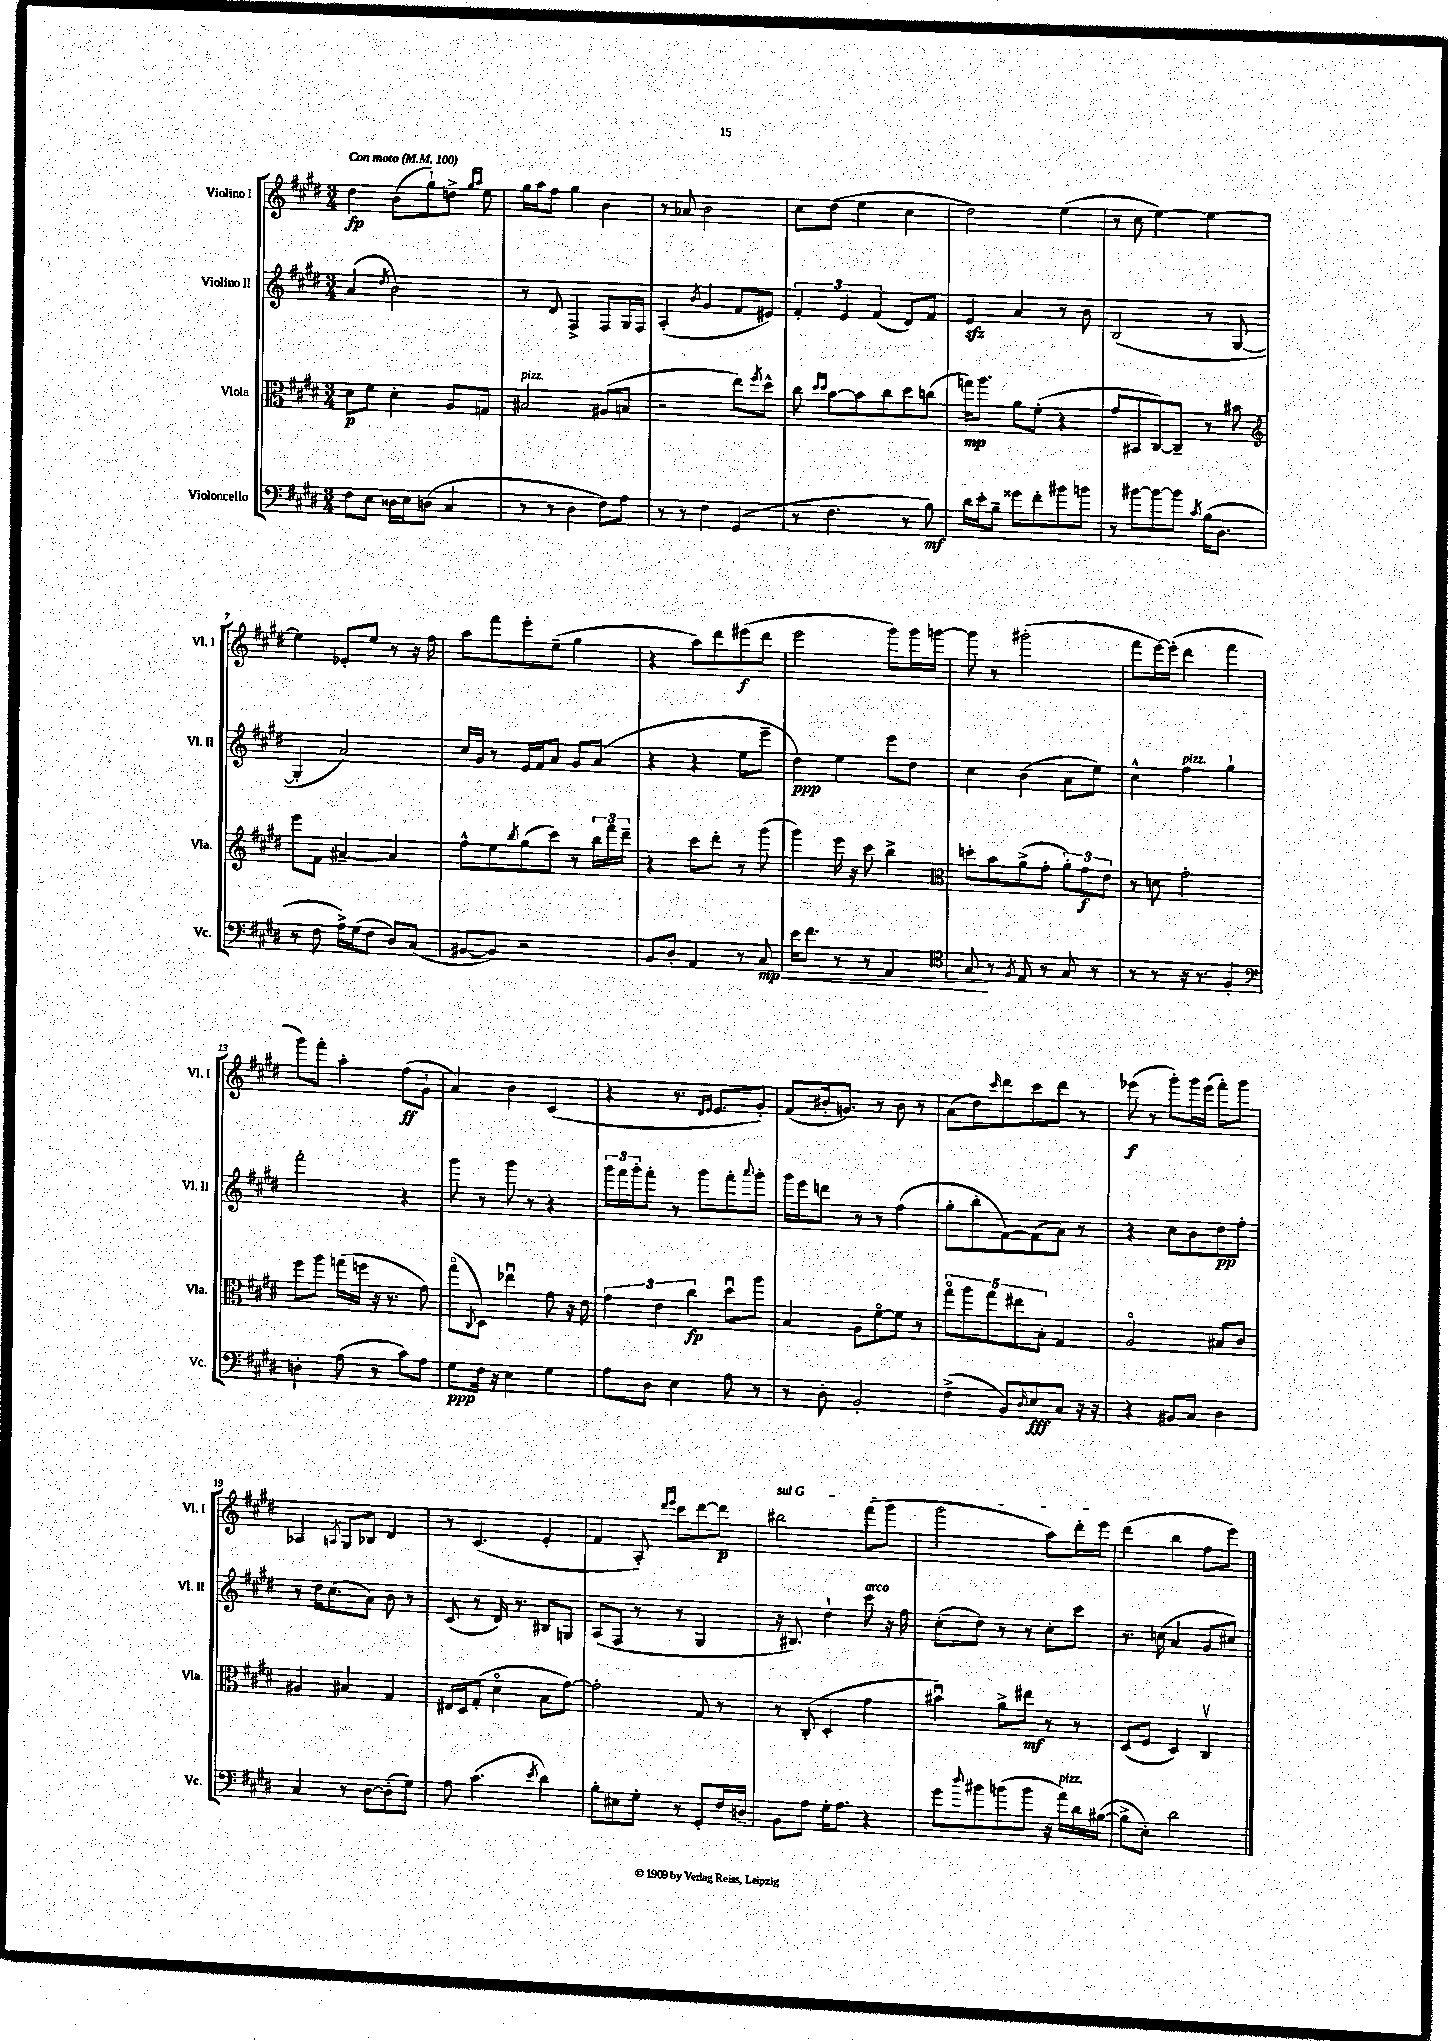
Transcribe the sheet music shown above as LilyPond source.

<<
\new StaffGroup <<
\new Staff = "s0" \with { instrumentName = "Violino I" shortInstrumentName = "Vl. I" } {
    \clef treble \key e \major \numericTimeSignature \time 3/4 \tempo "Con moto" 4 = 100
    dis''4\fp b'8( gis''8-!) d''8-> \grace { gis''16 a''16 } e''8 |
    gis''16 a''16 fis''8 gis''4 b'4 |
    r8 aes'8 b'2 |
    cis''8 dis''8( e''4 cis''4 |
    dis''2) e''4( |
    r8 cis''8 e''4~) e''4~ |
    e''4 ees'8-. e''8 r8 r16 fis''16 |
    a''8 fis'''8 e'''8-. e''8--( gis''4 |
    r4 a''8) dis'''8 eis'''8\f( dis'''8 |
    e'''2 gis'''8) gis'''16 g'''16~ |
    g'''8 r8 gis'''2-.( |
    fis'''8 e'''16~) e'''16-.( dis'''4 fis'''4 |
    gis'''8) fis'''8-. a''4-. fis''8\ff( gis'8-! |
    a'4) b'4 cis'4( |
    r4 r8. \grace { dis'16 e'16 } e'8. gis'8-.) |
    fis'8( bis'16-. g'8.) r8 bis'8 r8 |
    a'8( dis''8) \grace { cis'''16 } dis'''8 cis'''8 dis'''8 r8 |
    ees'''8\f( r8 gis'''8-.) gis'''16 ees'''16( fis'''8-.) gis'''8 |
    aes4 \acciaccatura { a8 } gis8 bes8 dis'4 |
    r8 cis'4.( e'4-. |
    fis'4 a8-.) \grace { dis'''16 e'''16 } cis'''8 dis'''8~ dis'''8\p |
    \once \override TextSpanner.bound-details.left.text = \markup { \italic "sul G" } bis''2\startTextSpan fis'''8( gis'''8 |
    gis'''2 a''8) dis'''16-. e'''16\stopTextSpan |
    dis'''4( b''4 fis''8 e'''8) \bar "|." |
}
\new Staff = "s1" \with { instrumentName = "Violino II" shortInstrumentName = "Vl. II" } {
    \clef treble \key e \major \numericTimeSignature \time 3/4
    a'4( \acciaccatura { dis''8 } b'2) |
    r8 dis'8 fis4-> fis8 gis16 fis16 |
    a4-.( \acciaccatura { b'8 } gis'4 fis'8 eis'8) |
    \tuplet 3/2 { fis'4-. e'4 fis'4( } dis'8) fis'8 |
    e'4\sfz a'4 r8 b'8 |
    b2( r8 gis8~ |
    gis4-. a'2) |
    cis''16 gis'16 r8 e'16 fis'16 a'8 gis'8 a'8( |
    r4 r4 e''8 e'''8-- |
    dis''4\ppp) e''4 e'''8 dis''8 |
    cis''4 b'4( a'8 e''8) |
    cis''4-^ fis''4^\markup { \italic "pizz." } gis''4-! |
    fis'''2-. r4 |
    gis'''8 r8 gis'''8 r8 r4 |
    \tuplet 3/2 { gis'''16 fis'''16 gis'''16-. } fis'''8-. r8 gis'''8 fis'''8-. \appoggiatura { a'''8 } gis'''8-. |
    gis'''16 e'''16 d'''8 r8 r8 fis''4( |
    gis''8-. b''8-. fis'8~) fis'8( a'8) r8 |
    r4 cis''8 b'8 dis''8\pp fis''8-. |
    r8 dis''16 cis''8.( a'8) b'8 r8 |
    cis'8( r8 dis'16) r8. bis8 g8 |
    a8( fis8 r8 r8 gis4 |
    r16 bis8.) dis''4-! cis'''8^\markup { \italic "arco" } r16 fis''16 |
    cis''8-.( dis''8) r8 r8 cis''8-. cis'''8 |
    r8. c''16( a'4 gis'8 cis''8) \bar "|." |
}
\new Staff = "s2" \with { instrumentName = "Viola" shortInstrumentName = "Vla." } {
    \clef alto \key e \major \numericTimeSignature \time 3/4
    dis'8\p fis'8 dis'4-. a8 g8 |
    bis2^\markup { \italic "pizz." } ais8( b8 |
    r2 e''8) \acciaccatura { fis''8 } dis''8-^ |
    cis''8 \grace { dis''16 dis''16 } b'8~ b'8 cis''8 dis''8 c''8( |
    g''16\mp) a''8. a'8 fis'8-.( r4 |
    gis'8 bis,8 cis8~) cis8-- r8 bis'8 |
    \clef treble e'''8 fis'8 ais'4~-- ais'4 |
    fis''8-^ e''8 \acciaccatura { b''8 } gis''8( cis'''8) r8 \tuplet 3/2 { b''16 fis'''16 dis'''16-- } |
    r4 cis'''8 dis'''8-. r8 gis'''8( |
    gis'''4) e'''16 r16 cis'''8 b''4-> |
    \clef alto d''8-. b'8 a'8->( gis'8-. \tuplet 3/2 { a'8-.) gis'8\f e'8 } |
    r8 d'8 gis'2-. |
    fis''8 a''8 g''16( f''16 r16 r8. gis'8) |
    gis''8\flageolet( \appoggiatura { cis8 } dis8) ees''4\downbow gis'8 r16 e'16 |
    \tuplet 3/2 { gis'4 e'4 cis''4\fp } dis''8\downbow a''8 |
    b4 a8 fis'8~\flageolet fis'8 r8 |
    \tuplet 5/4 { gis''8\flageolet a''8 gis''8 eis''8 b8-. } gis4 |
    a2\flageolet bis8 cis'8 |
    ais4 bis4 gis4 |
    eis16 dis16 gis8-.( dis'4\flageolet b8 gis'8~) |
    gis'2-. gis8 r8 |
    r8 cis8-.( dis4-. gis'4 |
    bis'4\downbow) a'8-> eis''8\mf r8 r8 |
    dis8( fis8 dis4) cis4\upbow \bar "|." |
}
\new Staff = "s3" \with { instrumentName = "Violoncello" shortInstrumentName = "Vc." } {
    \clef bass \key e \major \numericTimeSignature \time 3/4
    fis8 e8 disis16 e16 d8( cis4 |
    r8 r8 dis4 fis8) a8 |
    r8 r8 fis4 gis,4( |
    r8 fis4. r8 b8\mf) |
    dis'16 e'16-. b8-- gisis'8 fis'8-. bis'8 b'8 |
    r8 bis'8~ bis'8~ bis'8 \acciaccatura { cis'8 } b16( dis8. |
    r8 fis8 a16->) gis16( fis8 dis8) cis8( |
    bis,8~ bis,8) r2 |
    b,8 dis8-. a,4 r8 cis8\mp\< |
    e'16 fis'8. r8 r8 a,4 |
    \clef tenor gis8\! r8 \acciaccatura { fis8 } e8 r8 gis8 r8 |
    r8 r8 r16 r8. fis4-. |
    \clef bass d4-. a8( r8 cis'8) a8 |
    gis8\ppp fis16 r16 e4 gis4 |
    a8 dis8 e4 a8 r8 |
    r8 dis8-. b,2-. |
    fis4->( b,8) \grace { dis16 } e8\fff cis8 r16 r16 |
    r4 bis,8 cis8 dis4 |
    cis4 r8 dis8~ dis8-.( gis8) |
    a8 cis'4.( \acciaccatura { e'8 } dis'4) |
    b8-. eis8 gis8-. r8 gis,8-. fis16 d16-- |
    b,8 a8 gis16-. a8. r4 |
    gis'8 \appoggiatura { dis''8 } bis'8 b'8( b'8 r16 a'16^\markup { \italic "pizz." }) dis'16 bis16~( |
    bis8-> e8-.) dis'2 \bar "|." |
}
>>
>>
